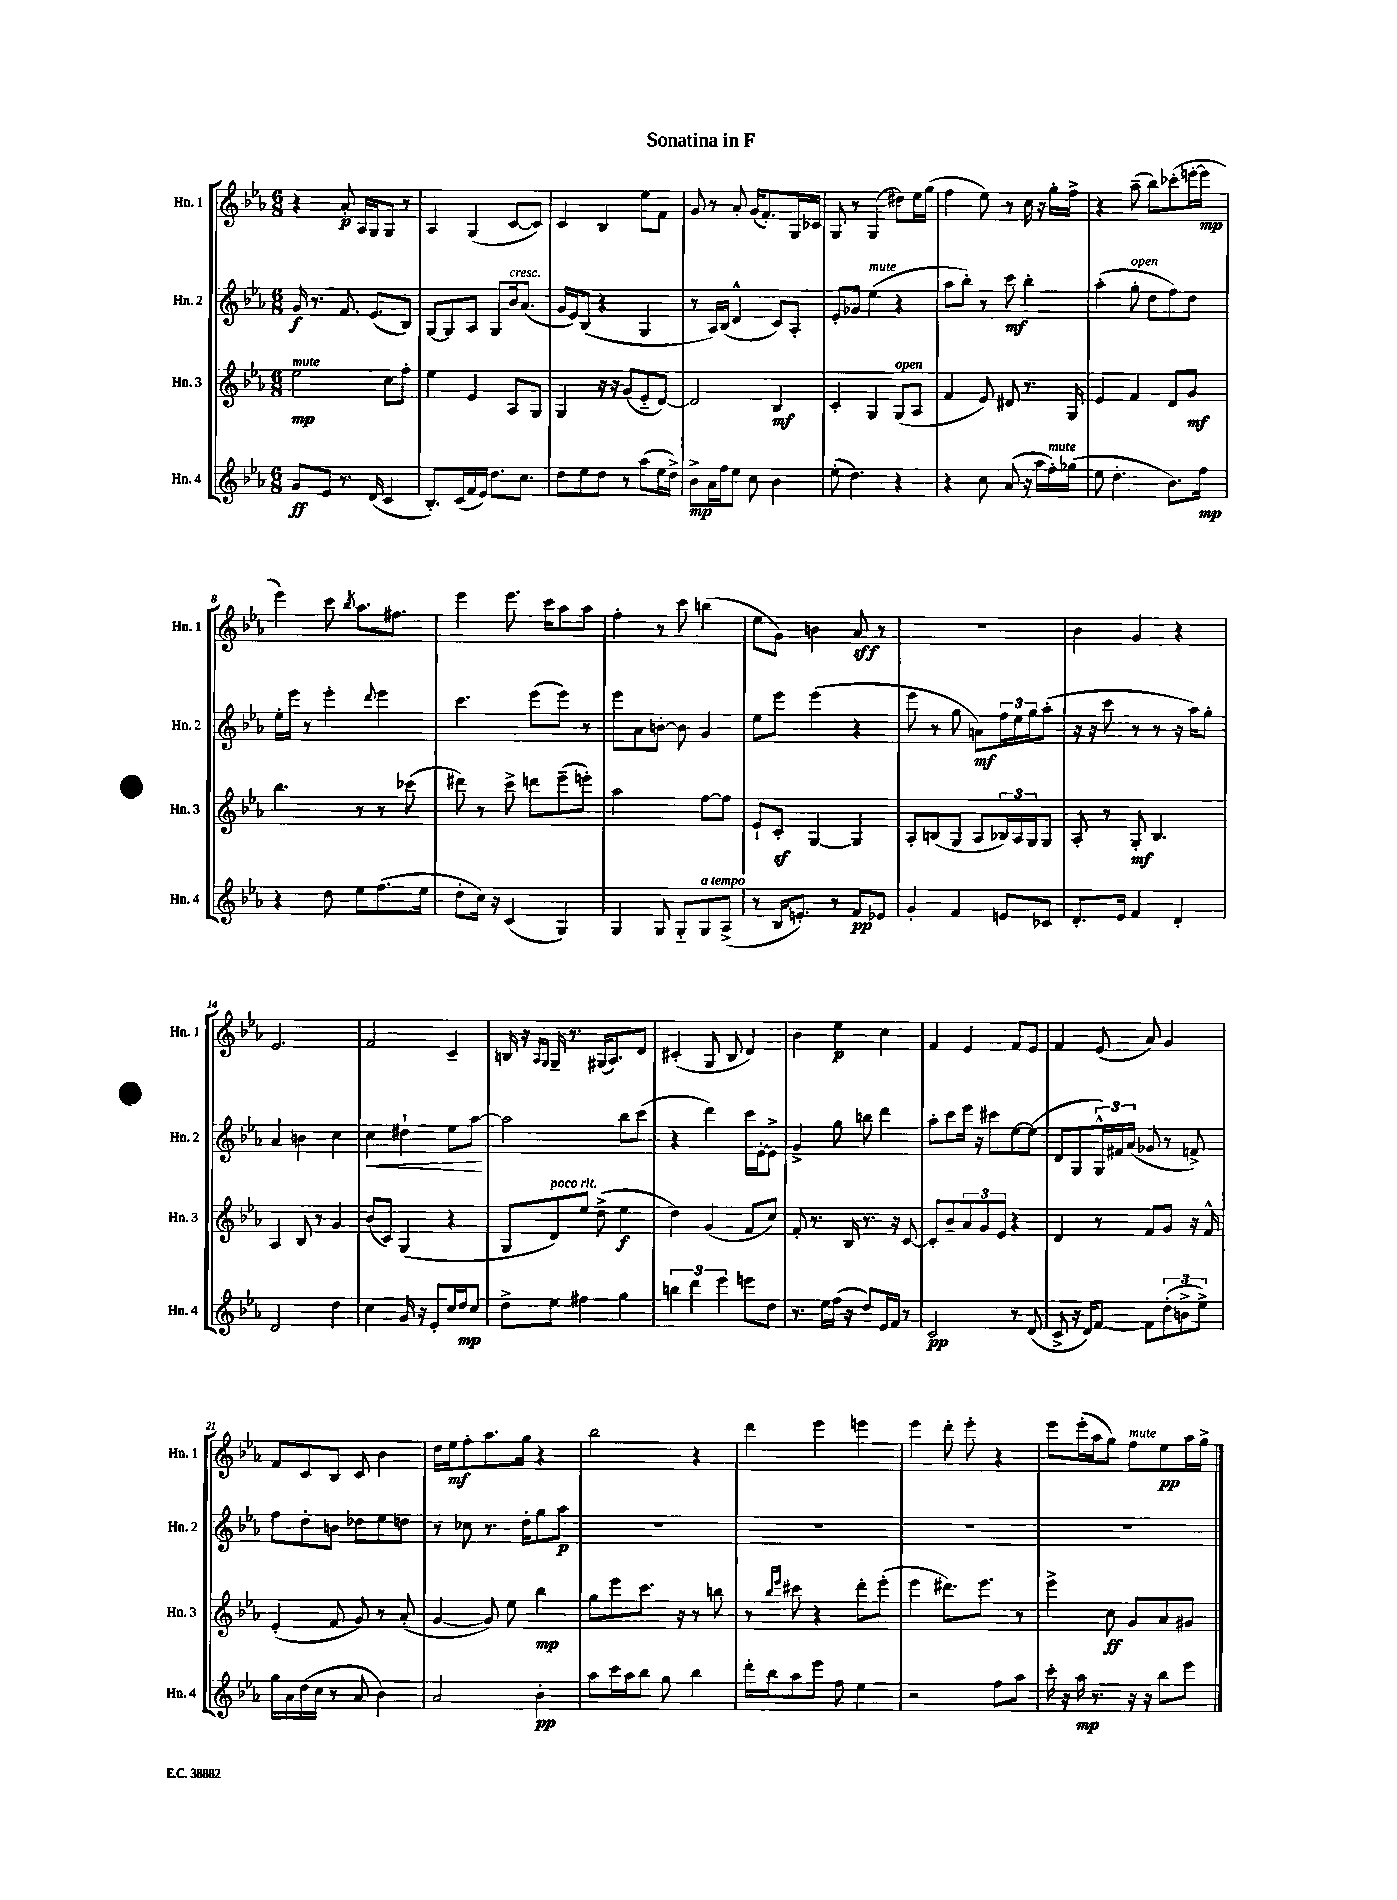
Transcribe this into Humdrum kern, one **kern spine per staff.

**kern	**kern	**kern	**kern
*staff4	*staff3	*staff2	*staff1
*clefG2	*clefG2	*clefG2	*clefG2
*k[b-e-a-]	*k[b-e-a-]	*k[b-e-a-]	*k[b-e-a-]
*M6/8	*M6/8	*M6/8	*M6/8
8g	2ee-	16g	4r
.	.	8.r	.
8e-	.	.	.
8.r	.	8.f	8a-'
.	.	.	16A-
(16d	.	(8.e-	16G
4c	8cc	.	8G
.	8ff'	8B-)	8r
=	=	=	=
8.B-')	4ee-	[8G	4A-
.	.	8G]	.
(16c	.	.	.
16f	4e-	8A-	(4G
16e-)	.	.	.
8.dd	.	8G	.
.	8A-	16b-	[8c
8.cc	.	(8.a-	.
.	8G	.	8c])
=	=	=	=
8dd	4G	16g	4c
.	.	16e-)	.
8ee-	.	(8B-	.
8dd	16r	4r	4B-
.	16r	.	.
8r	(8g	.	.
(8aa-	8e-'~	4G	8ee-
16ee-	[8d)	.	8f
16dd^)	.	.	.
=	=	=	=
8b-^	2d]	8r	8g
16a-	.	16A-)	8r
16ff	.	(16B-	.
8ee-	.	4d^^	8a-'
8cc	.	.	(16g
.	.	.	8.f')
4b-	4B-	8c)	.
.	.	8A-'	16G
.	.	.	16c-
=	=	=	=
(8ee-'	4c'	8e-'	8G
4.dd)	.	8g-	8r
.	4G	(4ee-	(4G
4r	(8G	4r	8dd#)
.	8A-	.	16ee-
.	.	.	(16gg
=	=	=	=
4r	4f	8aa-	4ff
.	.	8bb-')	.
8cc	8e-)	8r	8ee-)
(8a-	8d#	8ccc	8r
16r	8.r	4bb-'	16cc
16aa-	.	.	16r
16ff')	.	.	16gg'
(16gg-	16G	.	16ff^
=	=	=	=
8ee-	4e-	(4aa-'	4r
4.dd'	.	.	.
.	4f	8gg'	(8aa-~
.	.	8dd	8bb-)
8.b-)	8d	8ff)	(8ccc-'
.	8g	8dd	[16eee'
16ff	.	.	16eee]
=	=	=	=
4r	4.bb-	16ee-'	4eee-)
.	.	16eee-	.
.	.	8r	.
8dd	.	4eee-'	8ccc
.	.	.	8qbb-
8ee-	8r	.	8.aa-
.	.	8qqddd	.
(8.ff	8r	4eee-	.
.	.	.	8.ff#
.	(8ccc-	.	.
16ee-	.	.	.
=	=	=	=
8dd'	8ddd#)	4.ccc	4eee-
16cc)	8r	.	.
16r	.	.	.
(4c	8ccc^	.	8.eee-
.	8ddd	(8eee-	.
.	.	.	16ccc
4G)	(8eee-~	8eee-)	8aa-
.	8eee')	8r	8aa-
=	=	=	=
4G	2aa-	8eee-	4ff'
.	.	8a-	.
8G	.	[8b'	8r
8G'~	.	8b]	8ccc
8G	[8ff	4g	(4bb
(8A-^	8ff]	.	.
=	=	=	=
8r	8e-`	8ee-	8ee-
16B-	8c'	8eee-	8g)
8.e')	.	.	.
.	[4G	(4eee-	4b
8r	.	.	.
8f	4G]	4r	8a-
8e-	.	.	8r
=	=	=	=
4g'	8A-'	8eee-	2.r
.	(8B	8r	.
4f	8G	8gg	.
.	8A-	8a)	.
8e	24B-)	24ff	.
.	24A-	24ee-	.
.	24G	24gg	.
8c-	8G	(8aa-'	.
=	=	=	=
8.d'	8A-'	16r	4b-
.	.	16r	.
.	8r	8ccc	.
16e-	.	.	.
4f	8G'	8r	4g
.	4.B-	8r	.
4d'	.	16r	4r
.	.	16aa-)	.
.	.	8gg'	.
=	=	=	=
2d	4A-	4a-	2.e-
.	8B-	4b	.
.	8r	.	.
4dd	4g	4cc	.
=	=	=	=
4cc	(8b-	4cc	2f
.	8c)	.	.
16g	(4G	4dd#`	.
16r	.	.	.
8e-'	.	.	.
16cc	4r	8ee-	4c~
16dd	.	.	.
8cc	.	[8aa-	.
=	=	=	=
8dd^	8G	2aa-]	16B
.	.	.	16r
.	.	.	16qqA-
.	.	.	16qqG
8ee-	8d)	.	16G~
.	.	.	8.r
4ff#	8ee-	.	.
.	(8dd^	.	(16G#
.	.	.	8.A-)
4gg	4ee-	8bb-	.
.	.	(8ccc	8d
=	=	=	=
6bb	4dd)	4r	(4c#'
6ddd	.	.	.
.	(4g	4ddd)	8G
6eee-	.	.	.
.	.	.	8B-
8eee	8f	16ccc	4d)
.	.	[16e-'	.
8dd	8cc)	8e-^]	.
=	=	=	=
8.r	8f'	4g^	4b-
.	8.r	.	.
16ee-	.	.	.
(16ff	.	8gg	4ee-
16r	16B-	.	.
8dd)	8.r	8bb	.
16e-	.	4ddd	4cc
16f	16r	.	.
8r	[8c	.	.
=	=	=	=
2c	8c']	8aa-'	4f
.	8b-~	8ccc	.
.	12a-	16eee-	4e-
.	.	16r	.
.	12g	.	.
.	.	8ccc#	.
.	12e-	.	.
8r	4r	[8ee-	8f
(8d	.	(8ee-]	8e-
=	=	=	=
8c^	4d	8d	4f
16r	.	8G	.
16d)	.	.	.
[8f	8r	24G^^)	(8e-
.	.	24f#	.
.	.	(24a-	.
8f]	8f	8g-	8a-)
(12dd'	8g	8r	4g
12b^	.	.	.
.	16r	8f^)	.
12ee-^)	.	.	.
.	16f^^	.	.
=	=	=	=
16gg	(4e-'	8ff	8f
16a-	.	.	.
(16dd	.	8dd'	8c
16cc	.	.	.
8r	8f	8b	8B-
8a-	8g)	8dd-	8c
4b-)	8r	8ee-	4b-
.	(8a-'	8dd	.
=	=	=	=
2a-	[4g	8r	16dd
.	.	.	16ee-
.	.	8cc-	8ff'
.	8g])	8.r	8.aa-
.	8ee-	.	.
.	.	16dd'	16gg
4b-'	4bb-	8gg	4r
.	.	8aa-	.
=	=	=	=
8aa-	8gg	2.r	2bb-
16ccc	8eee-	.	.
16aa-	.	.	.
8bb-	8.ccc	.	.
8gg	.	.	.
.	16r	.	.
4bb-	8r	.	4r
.	8bb	.	.
=	=	=	=
16ddd'	8r	2.r	4ddd
16bb-	.	.	.
.	16qqbb-	.	.
.	16qqeee-	.	.
8aa-	8ccc#	.	.
8eee-	4r	.	4eee-
8ff	.	.	.
4ee-	8ddd'	.	4eee
.	(8eee-'	.	.
=	=	=	=
2r	4eee-	2.r	4eee-
.	8.ddd#)	.	8ddd'
.	.	.	8eee-'
.	8.eee-	.	.
8ff	.	.	4r
8aa-	8r	.	.
=	=	=	=
16ccc'	4eee-^	2.r	8eee-
16r	.	.	.
16aa-	.	.	(16eee-'
8.r	.	.	16aa-
.	8cc	.	8gg)
16r	8g	.	8ff
16r	.	.	.
8bb-	8a-	.	8ee-
8eee-	8g#	.	16aa-
.	.	.	16gg^
==	==	==	==
*-	*-	*-	*-
